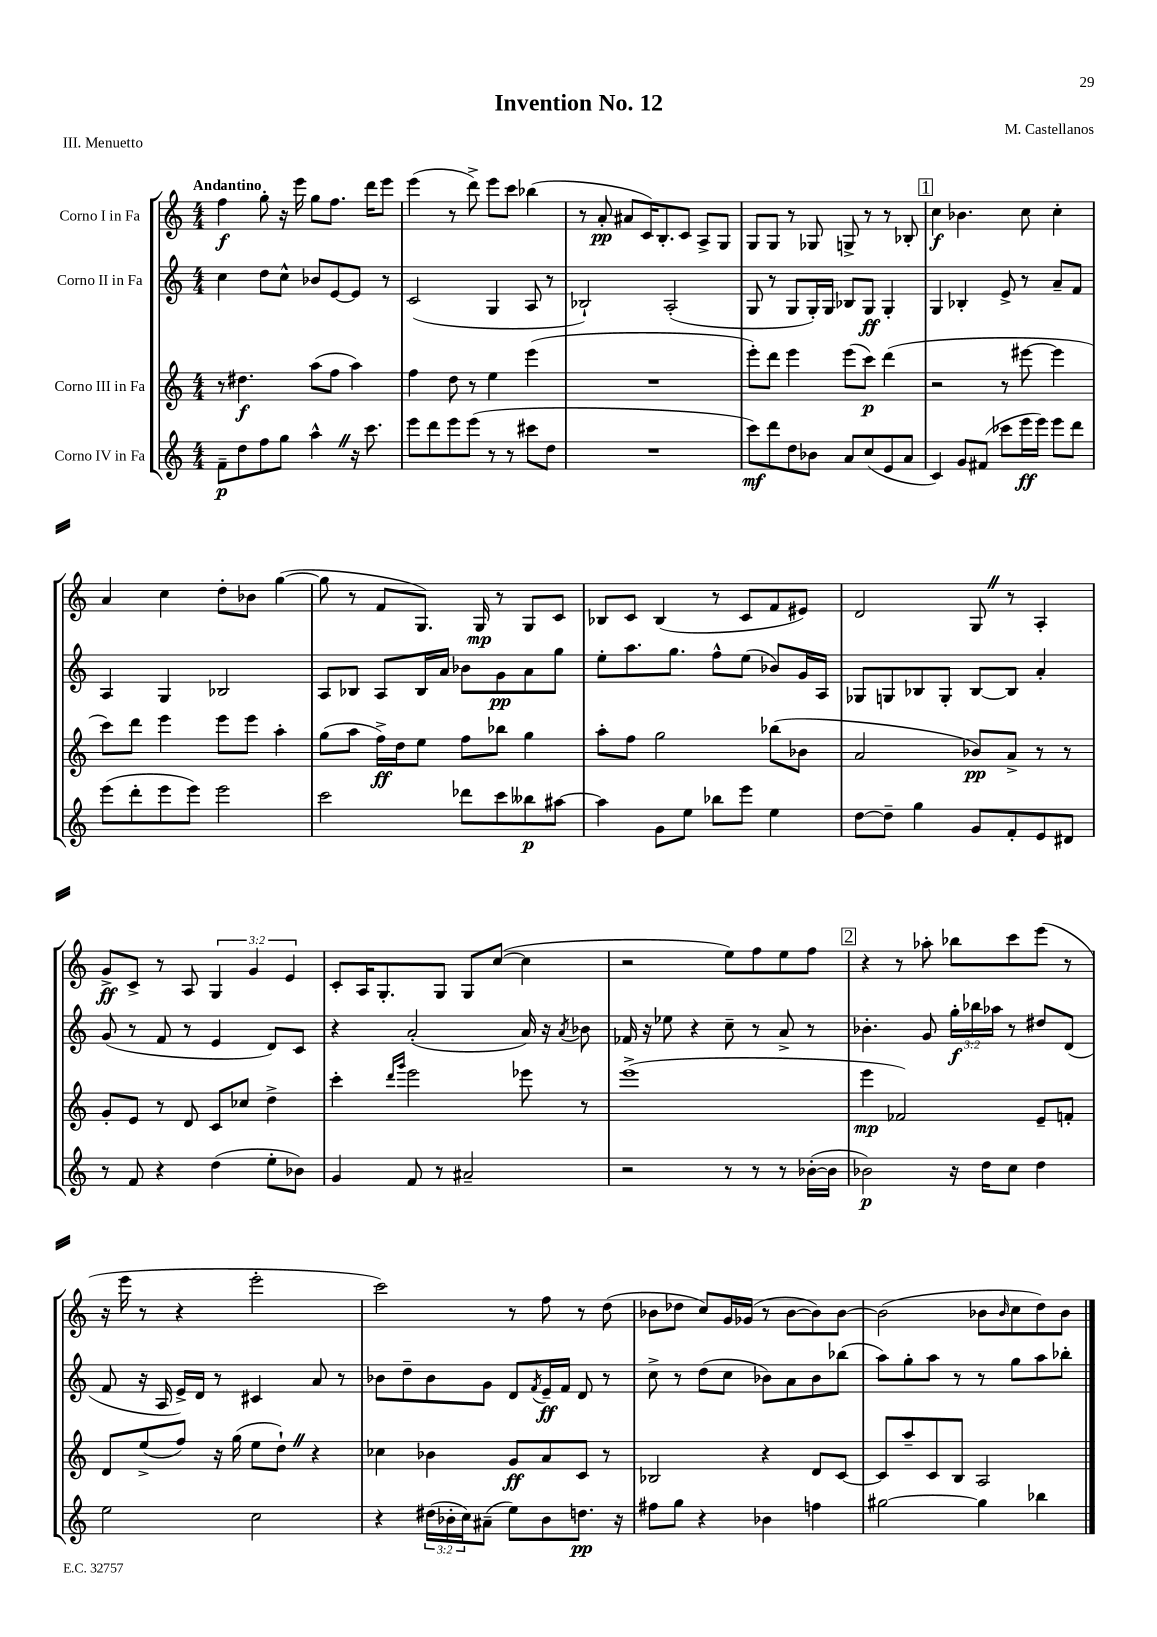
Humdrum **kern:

**kern	**dynam	**kern	**dynam	**kern	**dynam	**kern	**dynam
*part4	*part4	*part3	*part3	*part2	*part2	*part1	*part1
*staff4	*staff4	*staff3	*staff3	*staff2	*staff2	*staff1	*staff1
*I"Corno IV in Fa	*	*I"Corno III in Fa	*	*I"Corno II in Fa	*	*I"Corno I in Fa	*
*clefG2	*	*clefG2	*	*clefG2	*	*clefG2	*
*k[]	*	*k[]	*	*k[]	*	*k[]	*
*M4/4	*	*M4/4	*	*M4/4	*	*M4/4	*
=1	=1	=1	=1	=1	=1	=1	=1
!	!	!	!	!	!	!LO:TX:a:B:t=Andantino	!
8f~\L	p	8r	.	4cc\	.	4ff\	f
8dd\	.	4.dd#X\	f	.	.	.	.
8ff\	.	.	.	8dd\L	.	8gg'\	.
8gg\J	.	.	.	8cc^^\J	.	16r	.
.	.	.	.	.	.	16eee\	.
4aa^^Z\	.	(8aa\L	.	8b-X/L	.	8gg\L	.
.	.	8ff\J	.	[8e/	.	8.ff\J	.
16r	.	4aa\)	.	8e/J]	.	.	.
8.ccc\	.	.	.	.	.	16ddd\KL	.
.	.	.	.	8r	.	8eee\J	.
=2	=2	=2	=2	=2	=2	=2	=2
8eee\L	.	4ff\	.	(2c/	.	(4eee\	.
8ddd\	.	.	.	.	.	.	.
8eee\	.	8dd\	.	.	.	8r	.
(8eee\J	.	8r	.	.	.	8ddd^\)	.
8r	.	4ee\	.	4G/	.	8eee\L	.
8r	.	.	.	.	.	8ccc\J	.
8ccc#X\L	.	(4eee\	.	8A/	.	(4bb-X\	.
8dd\J	.	.	.	8r	.	.	.
=3	=3	=3	=3	=3	=3	=3	=3
1r	.	1r	.	2B-X`/)	.	8r	.
.	.	.	.	.	.	8a'/	pp
.	.	.	.	.	.	8a#X/L	.
.	.	.	.	.	.	16c/K)	.
.	.	.	.	.	.	8.B'/	.
.	.	.	.	(2A'/	.	.	.
.	.	.	.	.	.	8c/J	.
.	.	.	.	.	.	8A^/L	.
.	.	.	.	.	.	8G/J	.
=4	=4	=4	=4	=4	=4	=4	=4
8ccc\L)	mf	8eee'\L)	.	8G/	.	8G/L	.
8ddd\	.	8ddd\J	.	8r	.	8G/J	.
8dd\	.	4eee\	.	8G/L	.	8r	.
8b-X\J	.	.	.	16G'/L)	.	8G-X/	.
.	.	.	.	16G/JJ	.	.	.
8a/L	.	(8eee\L	.	8B-X/L	.	8Gn^/	.
(8cc/	.	8ccc\J)	p	8G/J	ff	8r	.
8e/	.	(4ddd\	.	4G'/	.	8r	.
8a/J	.	.	.	.	.	8B-X'/	.
!!LO:REH:place=s1:t=1
=5	=5	=5	=5	=5	=5	=5	=5
4c/)	.	2r	.	4G/	.	4cc\	f
8g/L	.	.	.	4B-X'/	.	4.b-X\	.
(8f#X/J	.	.	.	.	.	.	.
8ccc-X\L	.	8r	.	8e^/	.	.	.
16eee\L	ff	[8eee#X\	.	8r	.	8cc\	.
16eee\JJ)	.	.	.	.	.	.	.
8eee\L	.	4eee#\]	.	8a~/L	.	4cc'\	.
8ddd\J	.	.	.	8f/J	.	.	.
!!LO:LB:g=z
=6	=6	=6	=6	=6	=6	=6	=6
(8eee\L	.	8ccc\L)	.	4A/	.	4a/	.
8ddd'\	.	8ddd\J	.	.	.	.	.
8eee\	.	4eee\	.	4G/	.	4cc\	.
8eee\J)	.	.	.	.	.	.	.
2eee\	.	8eee\L	.	2B-X/	.	8dd'\L	.
.	.	8eee\J	.	.	.	8b-X\J	.
.	.	4aa'\	.	.	.	([4gg\	.
=7	=7	=7	=7	=7	=7	=7	=7
2ccc\	.	(8gg\L	.	8A/L	.	8gg\]	.
.	.	8aa\J	.	8B-X/J	.	8r	.
.	.	16ff^\LL)	ff	8A/L	.	8f/L	.
.	.	16dd\J	.	.	.	.	.
.	.	8ee\J	.	16B-/L	.	8.G/J)	.
.	.	.	.	16a/JJ	.	.	.
8ddd-X\L	.	8ff\L	.	8b-X\L	.	.	.
.	.	.	.	.	.	16G/	mp
8ccc\	.	8bb-X\J	.	8g\	pp	8r	.
8bb--X\	p	4gg\	.	8a\	.	8G/L	.
[8aa#X\J	.	.	.	8gg\J	.	8c/J	.
=8	=8	=8	=8	=8	=8	=8	=8
4aa#\]	.	8aa'\L	.	8ee'\L	.	8B-X/L	.
.	.	8ff\J	.	8.aa\	.	8c/J	.
8g\L	.	2gg\	.	.	.	(4B-/	.
.	.	.	.	8.gg\J	.	.	.
8ee\J	.	.	.	.	.	.	.
8bb-X\L	.	.	.	8ff^^\L	.	8r	.
8eee\J	.	.	.	(8ee\J	.	8c/L	.
4ee\	.	(8bb-X\L	.	8b-X/L)	.	8f/	.
.	.	8b-X\J	.	16g/L	.	8e#X/J)	.
.	.	.	.	16A/JJ	.	.	.
=9	=9	=9	=9	=9	=9	=9	=9
[8dd\L	.	2a/	.	8G-X/L	.	2d/	.
8dd~\J]	.	.	.	8Gn/	.	.	.
4gg\	.	.	.	8B-X/	.	.	.
.	.	.	.	8G'/J	.	.	.
8g/L	.	8b-X/L)	pp	[8B-/L	.	8GZ/	.
8f'/	.	8a^/J	.	8B-/J]	.	8r	.
8e/	.	8r	.	4a'/	.	4A'/	.
8d#X/J	.	8r	.	.	.	.	.
!!LO:LB:g=z
=10	=10	=10	=10	=10	=10	=10	=10
8r	.	8g'/L	.	(8g/	.	8g^/L	ff
8f/	.	8e/J	.	8r	.	8c^/J	.
4r	.	8r	.	8f/	.	8r	.
.	.	8d/	.	8r	.	8A/	.
(4dd\	.	8c/L	.	4e/	.	6G/	.
.	.	8cc-X/J	.	.	.	.	.
.	.	.	.	.	.	6g/	.
8ee'\L	.	4dd^\	.	8d/L)	.	.	.
.	.	.	.	.	.	6e/	.
8b-X\J)	.	.	.	8c/J	.	.	.
=11	=11	=11	=11	=11	=11	=11	=11
4g/	.	4ccc'\	.	4r	.	8c'/L	.
.	.	.	.	.	.	16A/K	.
.	.	.	.	.	.	8.G'/	.
.	.	16qqddd/LL	.	.	.	.	.
.	.	16qqggg/JJ	.	.	.	.	.
8f/	.	2eee\	.	(2a'/	.	.	.
8r	.	.	.	.	.	8G/J	.
2a#X~/	.	.	.	.	.	8G/L	.
.	.	.	.	.	.	([8cc/J	.
.	.	8eee-X\	.	16a/)	.	4cc\]	.
.	.	.	.	16r	.	.	.
.	.	.	.	8qa/	.	.	.
.	.	8r	.	8b-X\	.	.	.
=12	=12	=12	=12	=12	=12	=12	=12
2r	.	(1eee^	.	16f-X/	.	2r	.
.	.	.	.	16r	.	.	.
.	.	.	.	8ee-X\	.	.	.
.	.	.	.	4r	.	.	.
8r	.	.	.	8cc~\	.	8ee\L)	.
8r	.	.	.	8r	.	8ff\	.
8r	.	.	.	8a^/	.	8ee\	.
([16b-X'\LL	.	.	.	8r	.	8ff\J	.
16b-\JJ]	.	.	.	.	.	.	.
!!LO:REH:place=s1:t=2
=13	=13	=13	=13	=13	=13	=13	=13
2b-X\)	p	4eee\	mp	4.b-X'\	.	4r	.
.	.	2f-X/)	.	.	.	8r	.
.	.	.	.	8g/	.	8aa-X'\	.
16r	.	.	.	24gg'\LL	f	8bb-X\L	.
.	.	.	.	24bb-X\	.	.	.
16dd\KL	.	.	.	.	.	.	.
.	.	.	.	24aa-X\JJ	.	.	.
8cc\J	.	.	.	8r	.	8ccc\	.
4dd\	.	8e~/L	.	8dd#X/L	.	(8eee\J	.
.	.	8fn'/J	.	(8d/J	.	8r	.
!!LO:LB:g=z
=14	=14	=14	=14	=14	=14	=14	=14
2ee\	.	8d/L	.	8f/	.	16r	.
.	.	.	.	.	.	16eee\	.
.	.	(8ee^/	.	16r	.	8r	.
.	.	.	.	16A/	.	.	.
.	.	8ff/J)	.	16e^/LL)	.	4r	.
.	.	.	.	16d/JJ	.	.	.
.	.	16r	.	8r	.	.	.
.	.	(16gg\	.	.	.	.	.
2cc\	.	8ee\L	.	4c#X/	.	2eee'\	.
.	.	8dd`Z\J)	.	.	.	.	.
.	.	4r	.	8a/	.	.	.
.	.	.	.	8r	.	.	.
=15	=15	=15	=15	=15	=15	=15	=15
4r	.	4cc-X\	.	8b-X\L	.	2ccc\)	.
.	.	.	.	8dd~\	.	.	.
(24dd#X\LL	.	4b-X\	.	8b-\	.	.	.
24b-X'\	.	.	.	.	.	.	.
24cc\J)	.	.	.	.	.	.	.
(8a#X~\J	.	.	.	8g\J	.	.	.
8ee\L)	.	8g/L	ff	8d/L	.	8r	.
.	.	.	.	8qf/	.	.	.
8b-\	.	8a/	.	16e~/L	ff	8ff\	.
.	.	.	.	16f/JJ	.	.	.
8.ddn\J	pp	8c/J	.	8d/	.	8r	.
.	.	8r	.	8r	.	(8dd\	.
16r	.	.	.	.	.	.	.
=16	=16	=16	=16	=16	=16	=16	=16
8ff#X\L	.	2B-X/	.	8cc^\	.	8b-X\L	.
8gg\J	.	.	.	8r	.	8dd-X\J	.
4r	.	.	.	(8dd\L	.	8cc/L)	.
.	.	.	.	8cc\J	.	16g/L	.
.	.	.	.	.	.	(16g-X/JJ	.
4b-X\	.	4r	.	8b-X\L)	.	8r	.
.	.	.	.	8a\	.	[8b-\L	.
4ffn\	.	8d/L	.	8b-\	.	8b-\])	.
.	.	[8c/J	.	(8bb-X\J	.	[8b-\J	.
=17	=17	=17	=17	=17	=17	=17	=17
[2gg#X\	.	8c/L]	.	8aa\L)	.	(2b-\]	.
.	.	8aa~/	.	8gg'\	.	.	.
.	.	8c/	.	8aa\J	.	.	.
.	.	8B/J	.	8r	.	.	.
4gg#\]	.	2A/	.	8r	.	8b-X\L	.
.	.	.	.	.	.	16qqb-/	.
.	.	.	.	8gg\L	.	8cc\	.
4bb-X\	.	.	.	8aa\	.	8dd\)	.
.	.	.	.	8bb-X'\J	.	8b-\J	.
==	==	==	==	==	==	==	==
*-	*-	*-	*-	*-	*-	*-	*-
